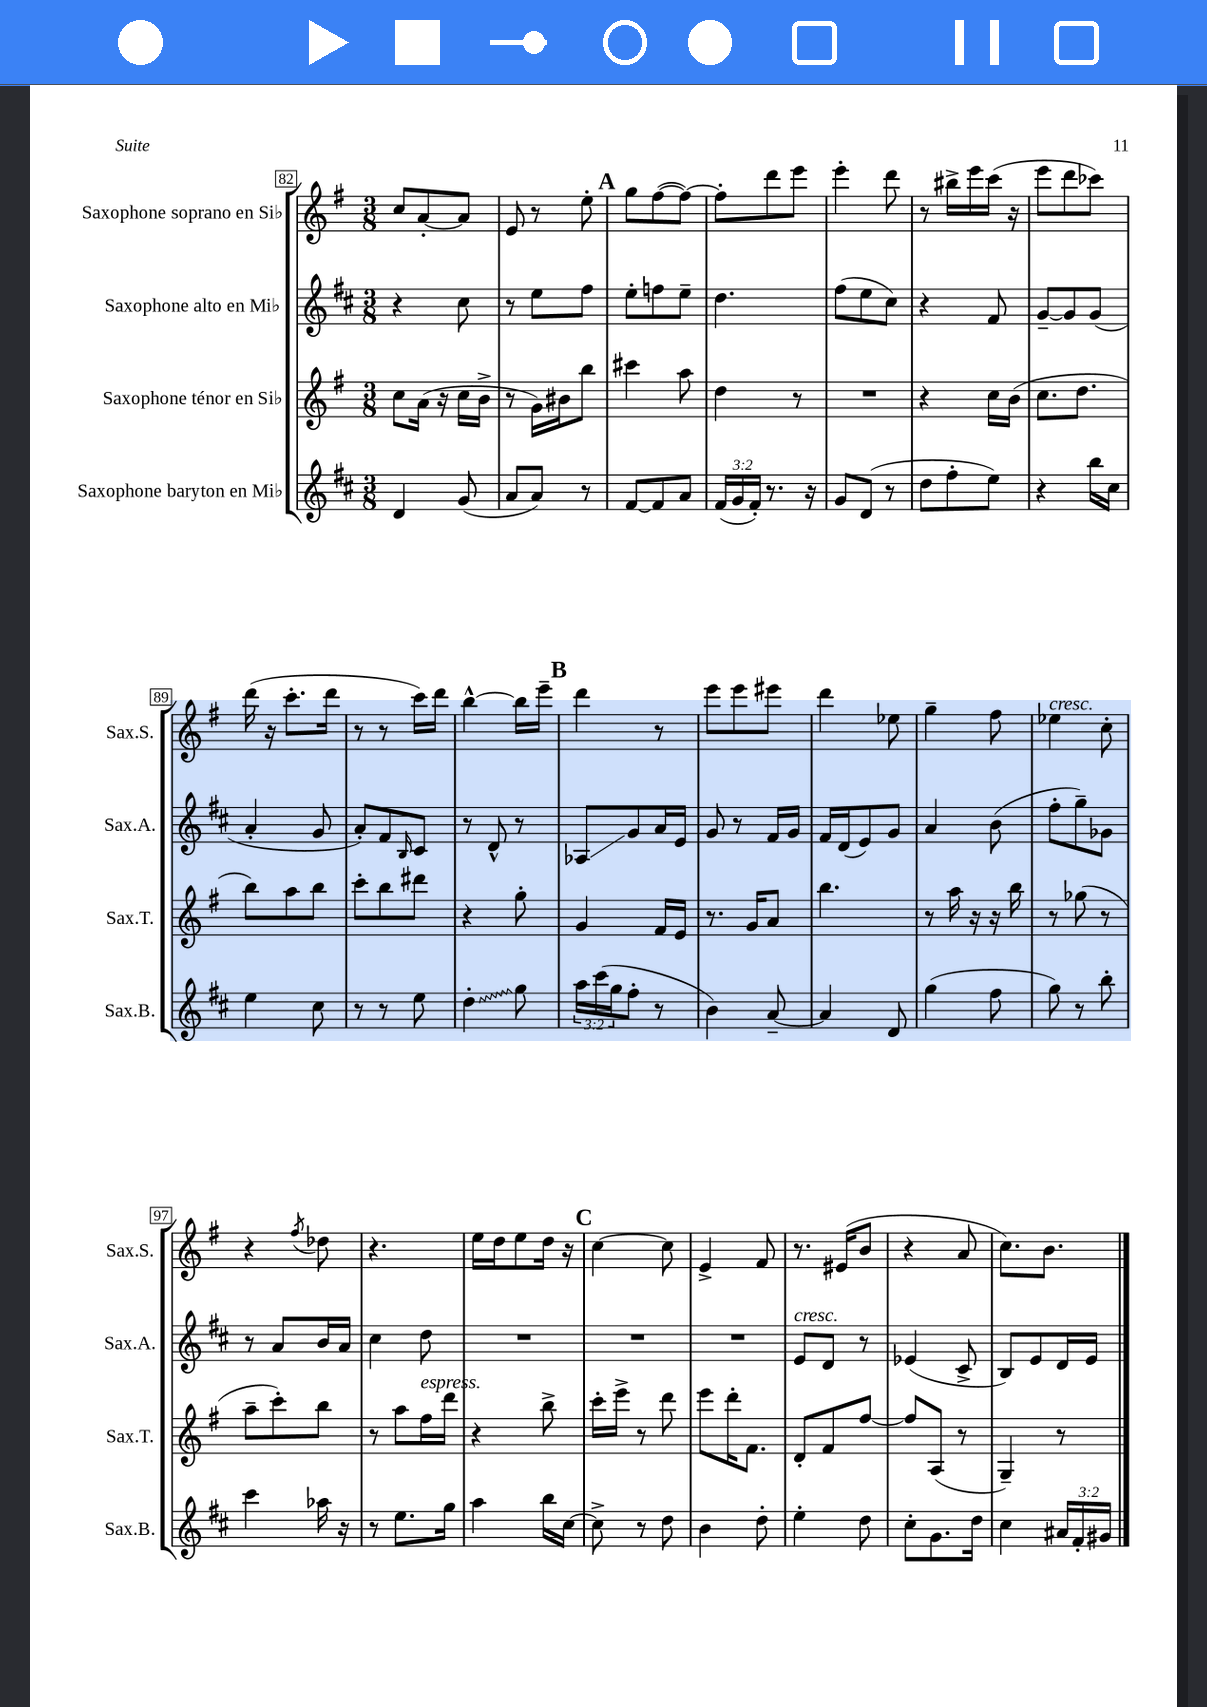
<<
\new StaffGroup <<
\new Staff = "s0" \with { instrumentName = "Saxophone soprano en Sib" shortInstrumentName = "Sax.S." } {
    \clef treble \key g \major \numericTimeSignature \time 3/8
    c''8 a'8~-. a'8 |
    e'8 r8 e''8-. |
    \mark \markup { \bold "A" } g''8 fis''8~( fis''8~) |
    fis''8-. d'''8 e'''8 |
    e'''4-. d'''8 |
    r8 bis''16-> e'''16 c'''16( r16 |
    e'''8 d'''8 ces'''8) |
    d'''16( r16 c'''8.-. d'''16 |
    r8 r8 c'''16) d'''16 |
    b''4~-^ b''16 e'''16-- |
    \mark \markup { \bold "B" } d'''4 r8 |
    e'''8 e'''8 eis'''8 |
    d'''4 ees''8 |
    g''4-- fis''8 |
    ees''4^\markup { \italic "cresc." } c''8-. |
    r4 \acciaccatura { fis''8 } des''8 |
    r4. |
    e''16 d''16 e''8 d''16 r16 |
    \mark \markup { \bold "C" } c''4~ c''8 |
    e'4-> fis'8 |
    r8. eis'16( b'8 |
    r4 a'8 |
    c''8.) b'8. \bar "|." |
}
\new Staff = "s1" \with { instrumentName = "Saxophone alto en Mib" shortInstrumentName = "Sax.A." } {
    \clef treble \key d \major \numericTimeSignature \time 3/8
    r4 cis''8 |
    r8 e''8 fis''8 |
    \mark \markup { \bold "A" } e''8-. f''8 e''8-- |
    d''4. |
    fis''8( e''8 cis''8) |
    r4 fis'8 |
    g'8~-- g'8 g'8( |
    a'4-. g'8 |
    a'8-.) fis'8 \grace { b16 } cis'8 |
    r8 d'8-^ r8 |
    \mark \markup { \bold "B" } aes8\glissando g'8 a'16 e'16 |
    g'8 r8 fis'16 g'16 |
    fis'16 d'16( e'8) g'8 |
    a'4 b'8( |
    fis''8-. g''8--) ges'8 |
    r8 a'8 b'16 a'16 |
    cis''4 d''8 |
    R4. |
    \mark \markup { \bold "C" } R4. |
    R4. |
    e'8^\markup { \italic "cresc." } d'8 r8 |
    ees'4( cis'8-> |
    b8) e'8 d'16 e'16 \bar "|." |
}
\new Staff = "s2" \with { instrumentName = "Saxophone ténor en Sib" shortInstrumentName = "Sax.T." } {
    \clef treble \key g \major \numericTimeSignature \time 3/8
    c''8 a'16( r16 c''16 b'16-> |
    r8 g'16) bis'16 b''8 |
    \mark \markup { \bold "A" } cis'''4 a''8 |
    d''4 r8 |
    R4. |
    r4 c''16 b'16( |
    c''8. d''8. |
    b''8) a''8 b''8 |
    c'''8-. b''8 dis'''8 |
    r4 g''8-. |
    \mark \markup { \bold "B" } g'4 fis'16 e'16 |
    r8. g'16 a'8 |
    b''4. |
    r8 a''16 r16 r16 b''16 |
    r8 ges''8( r8 |
    a''8-- c'''8-.) b''8 |
    r8 a''8 fis''16^\markup { \italic "espress." } d'''16 |
    r4 b''8-> |
    \mark \markup { \bold "C" } c'''16-. e'''16-> r8 d'''8 |
    e'''8 d'''16-. fis'8. |
    d'8-. fis'8 fis''8~ |
    fis''8 a8( r8 |
    g4--) r8 \bar "|." |
}
\new Staff = "s3" \with { instrumentName = "Saxophone baryton en Mib" shortInstrumentName = "Sax.B." } {
    \clef treble \key d \major \numericTimeSignature \time 3/8 \override Staff.TupletNumber.text = #tuplet-number::calc-fraction-text
    d'4 g'8( |
    a'8 a'8) r8 |
    \mark \markup { \bold "A" } fis'8~ fis'8 a'8 |
    \tuplet 3/2 { fis'16( g'16 fis'16-.) } r8. r16 |
    g'8 d'8( r8 |
    d''8 fis''8-. e''8) |
    r4 b''16 cis''16 |
    e''4 cis''8 |
    r8 r8 e''8 |
    \once \override Glissando.style = #'zigzag d''4-.\glissando g''8 |
    \mark \markup { \bold "B" } \tuplet 3/2 { a''16 cis'''16( g''16 } fis''8-. r8 |
    b'4) a'8~-- |
    a'4 d'8 |
    g''4( fis''8 |
    g''8) r8 b''8-. |
    cis'''4 aes''16 r16 |
    r8 e''8. g''16 |
    a''4 b''16 cis''16~ |
    \mark \markup { \bold "C" } cis''8-> r8 d''8 |
    b'4 d''8-. |
    e''4-. d''8 |
    cis''8-. g'8. d''16 |
    cis''4 \tuplet 3/2 { ais'16 fis'16-. gis'16 } \bar "|." |
}
>>
>>
\layout { \context { \Score currentBarNumber = #82 \override BarNumber.stencil = #(make-stencil-boxer 0.1 0.3 ly:text-interface::print) } }
